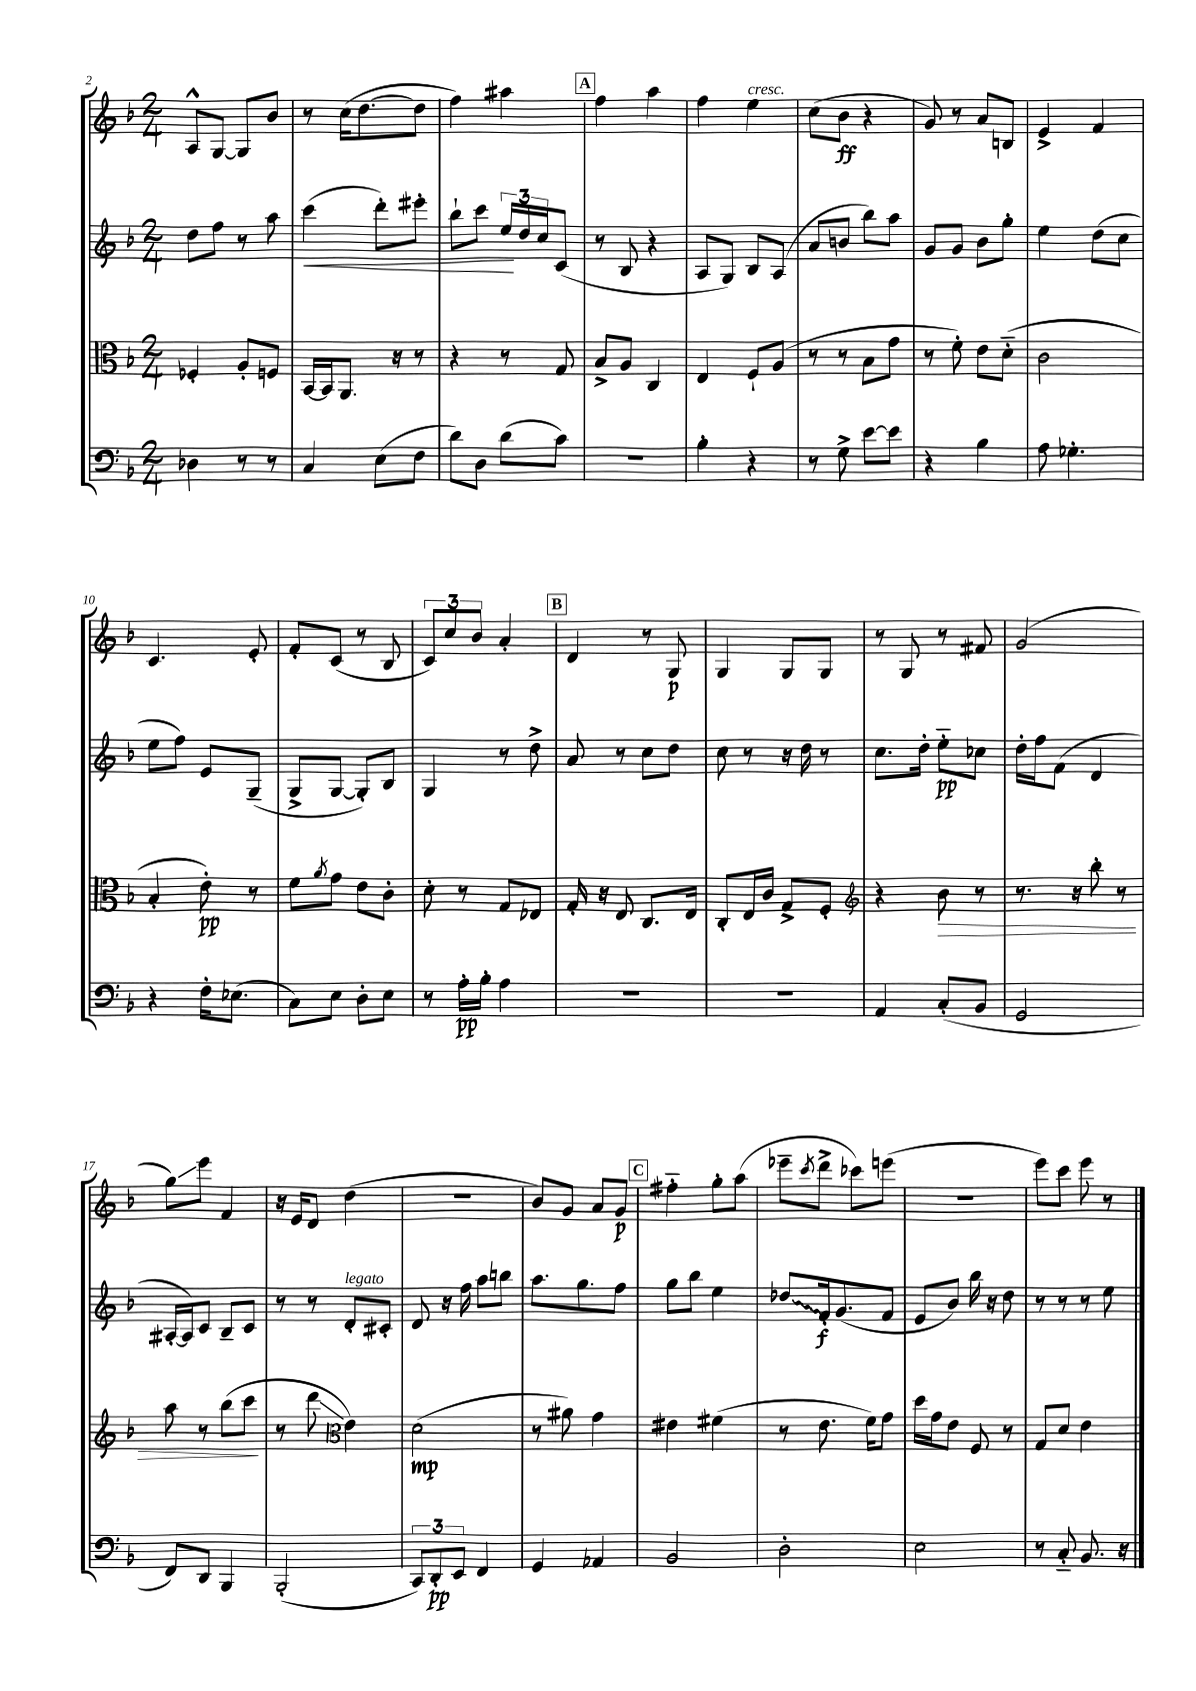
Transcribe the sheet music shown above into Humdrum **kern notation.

**kern	**kern	**kern	**kern
*staff4	*staff3	*staff2	*staff1
*clefF4	*clefC3	*clefG2	*clefG2
*k[b-]	*k[b-]	*k[b-]	*k[b-]
*M2/4	*M2/4	*M2/4	*M2/4
4D-	4F-'	8dd	8A^^
.	.	8ff	[8G
8r	8A'	8r	8G]
8r	8F	8aa	8b-
=	=	=	=
4C	[16BB-	(4ccc	8r
.	16BB-]	.	.
.	8.AA	.	(16cc
.	.	.	[8.dd
(8E	.	8ddd')	.
.	16r	.	.
8F	8r	8eee#'	8dd]
=	=	=	=
8d)	4r	8bb-`	4ff)
8D	.	8ccc	.
(8d	8r	24ee	4aa#
.	.	24dd	.
.	.	24cc	.
8c)	8G	(8c	.
=	=	=	=
2r	8B-^	8r	4ff
.	8A	8B-	.
.	4C	4r	4aa
=	=	=	=
4B-'	4E	8A	4ff
.	.	8G)	.
4r	8F`	8B-	4ee
.	(8A	(8A	.
=	=	=	=
8r	8r	8a	(8cc
8G^	8r	8b	8b-
[8e	8B-	8bb-)	4r
8e]	8g	8aa	.
=	=	=	=
4r	8r	8g	8g)
.	8f')	8g	8r
4B-	8e	8b-	8a
.	(8d'~	8gg'	8B
=	=	=	=
8A	2c	4ee	4e^
4.G-'	.	.	.
.	.	(8dd	4f
.	.	8cc	.
=	=	=	=
4r	4B-'	8ee	4.c
.	.	8ff)	.
16F'	8e')	8e	.
(8.E-	.	.	.
.	8r	(8G~	8e'
=	=	=	=
8C)	8f	8G^	8f'
.	8qa	.	.
8E	8g	[8G	(8c
8D'	8e	8G'])	8r
8E	8c'	8B-	8B-
=	=	=	=
8r	8d'	4G	12c)
.	.	.	12cc
16A'	8r	.	.
.	.	.	12b-
16B-'	.	.	.
4A	8G	8r	4a'
.	8E-	8dd^	.
=	=	=	=
2r	16G'	8a	4d
.	16r	.	.
.	8E	8r	.
.	8.C	8cc	8r
.	.	8dd	8G
.	16E	.	.
=	=	=	=
2r	8C'	8cc	4G
.	16E	8r	.
.	16c	.	.
.	8G^	16r	8G
.	.	16dd	.
.	8F'	8r	8G
=	=	=	=
*	*clefG2	*	*
4AA	4r	8.cc	8r
.	.	.	8G
.	.	16dd'	.
(8C'	8b-	8ee'~	8r
8BB-	8r	8cc-	8f#
=	=	=	=
2GG	8.r	16dd'	(2g
.	.	16ff	.
.	.	(8f	.
.	16r	.	.
.	8bb-'	4d	.
.	8r	.	.
=	=	=	=
8FF)	8aa	[16A#'	8gg)
.	.	16A#])	.
8DD	8r	8c	8eee
4BBB-	(8bb-	8B-~	4f
.	8ccc	8c	.
=	=	=	=
(2BBB-'	8r	8r	16r
.	.	.	16e
.	8ddd	8r	8d
*	*clefC3	*	*
.	4e)	8d'	(4dd
.	.	8c#'	.
=	=	=	=
12CC)	(2d	8d	2r
12DD'	.	.	.
.	.	16r	.
12EE	.	.	.
.	.	16ff	.
4FF	.	8aa	.
.	.	8bb	.
=	=	=	=
4GG	8r	8.aa	8b-)
.	8a#)	.	8g
.	.	8.gg	.
4AA-	4g	.	8a
.	.	8ff	8g
=	=	=	=
2BB-	4e#	8gg	4ff#'~
.	.	8bb-	.
.	(4f#	4ee	8gg'
.	.	.	(8aa
=	=	=	=
2D'	8r	8dd-	8eee-~
.	.	.	8qccc
.	8.e	16f'	8ddd^
.	.	(8.g	.
.	.	.	8ccc-)
.	16f)	.	.
.	8g	8f	(8eee
=	=	=	=
2E	16dd	8e	2r
.	16g	.	.
.	8e	8b-)	.
.	8F	16bb-	.
.	.	16r	.
.	8r	8dd	.
=	=	=	=
8r	8G	8r	8eee)
8C'~	8d	8r	8ccc
8.BB-	4e	8r	8eee
.	.	8ee	8r
16r	.	.	.
==	==	==	==
*-	*-	*-	*-
